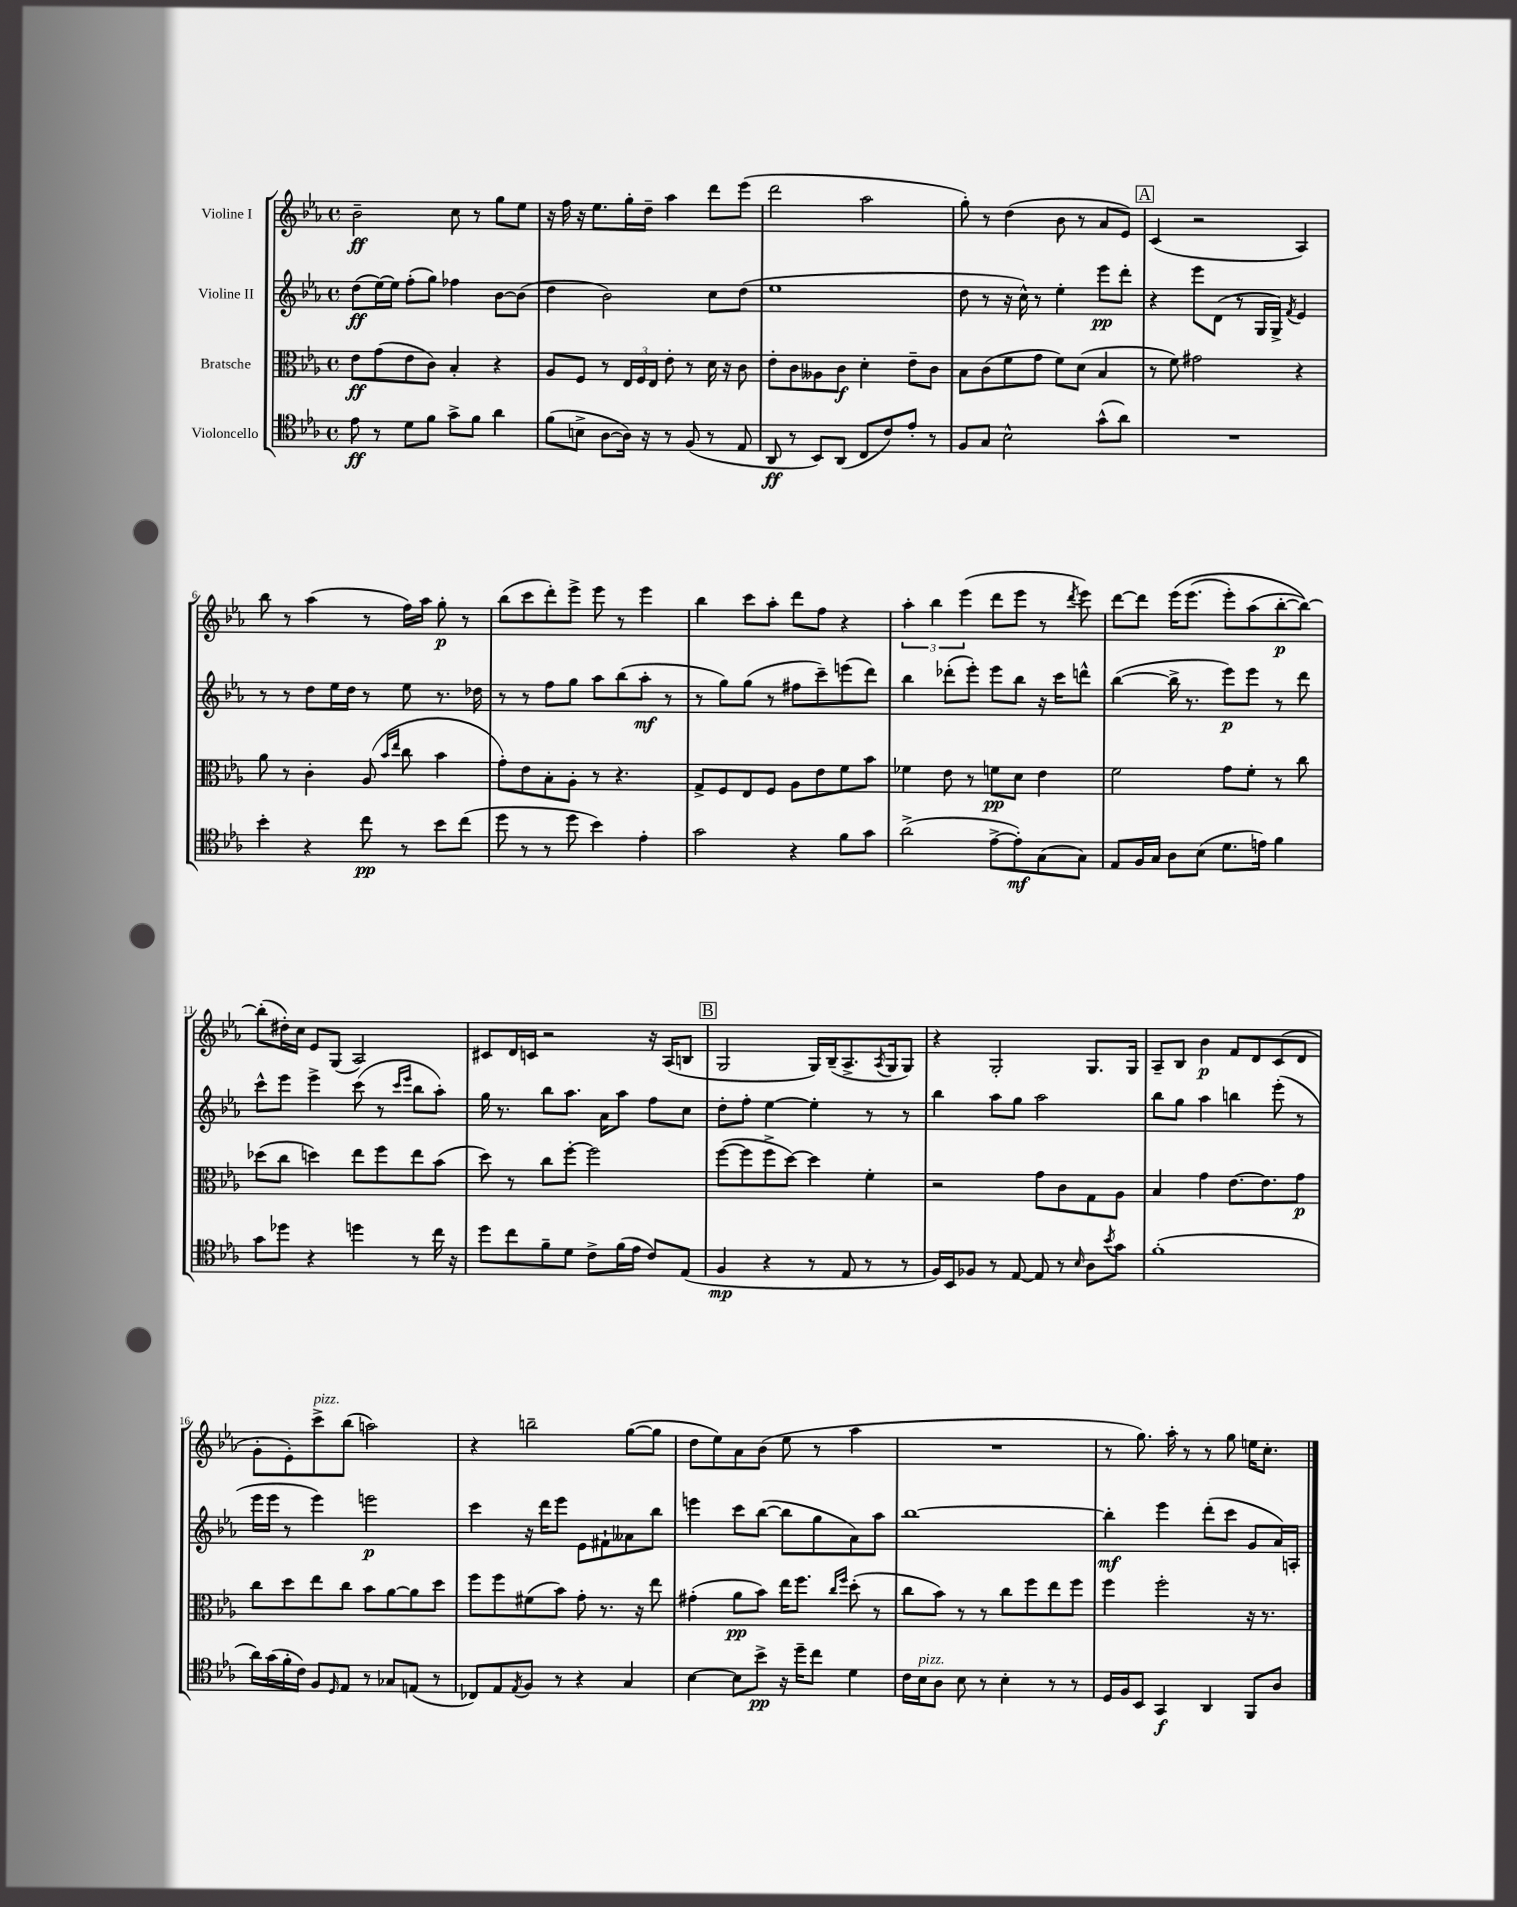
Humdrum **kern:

**kern	**dynam	**kern	**dynam	**kern	**dynam	**kern	**dynam
*part4	*part4	*part3	*part3	*part2	*part2	*part1	*part1
*staff4	*staff4	*staff3	*staff3	*staff2	*staff2	*staff1	*staff1
*I"Violoncello	*	*I"Bratsche	*	*I"Violine II	*	*I"Violine I	*
*clefC4	*	*clefC3	*	*clefG2	*	*clefG2	*
*k[b-e-a-]	*	*k[b-e-a-]	*	*k[b-e-a-]	*	*k[b-e-a-]	*
*M4/4	*	*M4/4	*	*M4/4	*	*M4/4	*
*met(c)	*	*met(c)	*	*met(c)	*	*met(c)	*
=1	=1	=1	=1	=1	=1	=1	=1
8e-\	ff	8e-\L	ff	(8dd\L	ff	2b-~\	ff
8r	.	(8g\	.	[16ee-\L)	.	.	.
.	.	.	.	16ee-\JJ]	.	.	.
8d\L	.	8e-\	.	(8ff'\L	.	.	.
8f\J	.	8c\J)	.	8gg\J)	.	.	.
8g^\L	.	4B-'/	.	4ff-X\	.	8cc\	.
8f\J	.	.	.	.	.	8r	.
4a-\	.	4r	.	[8b-\L	.	8gg\L	.
.	.	.	.	(8b-\J]	.	8ee-\J	.
=2	=2	=2	=2	=2	=2	=2	=2
(8f\L	.	8A-/L	.	4dd\	.	16r	.
.	.	.	.	.	.	16ff\	.
8Bn^\J	.	8F/J	.	.	.	16r	.
.	.	.	.	.	.	8.ee-\L	.
[8A-\L	.	8r	.	2b-\)	.	.	.
16A-\Jk])	.	24E-/LL	.	.	.	16gg'\L	.
.	.	24F/	.	.	.	.	.
16r	.	.	.	.	.	16dd~\JJ	.
.	.	24E-/JJ	.	.	.	.	.
8r	.	8e-'\	.	.	.	4aa-\	.
(8F/	.	8r	.	.	.	.	.
8r	.	16d\	.	8cc\L	.	8ddd\L	.
.	.	16r	.	.	.	.	.
8E-/	.	8c\	.	(8dd\J	.	(8eee-\J	.
=3	=3	=3	=3	=3	=3	=3	=3
8AA-/	ff	8e-'\L	.	1ee-	.	2ddd\	.
8r	.	8c\	.	.	.	.	.
8BB-/L)	.	8A--X\	.	.	.	.	.
(8AA-/J	.	8c\J	f	.	.	.	.
8C/L	.	4d'\	.	.	.	2aa-\	.
8c/)	.	.	.	.	.	.	.
8e-'/J	.	8e-~\L	.	.	.	.	.
8r	.	8c\J	.	.	.	.	.
=4	=4	=4	=4	=4	=4	=4	=4
8F/L	.	8B-\L	.	8dd\	.	8gg'\)	.
8G/J	.	(8c\	.	8r	.	8r	.
2B-^^\	.	8f\	.	16r	.	(4dd\	.
.	.	.	.	16cc^^\)	.	.	.
.	.	8g\J	.	8r	.	.	.
.	.	8f\L)	.	4ee-'\	.	8b-\	.
.	.	(8d\J	.	.	.	8r	.
(8g^^\L	.	4B-/	.	8eee-\L	pp	8a-/L	.
8a-\J)	.	.	.	8ddd'\J	.	8e-/J)	.
!!LO:REH:place=s1:t=A
=5	=5	=5	=5	=5	=5	=5	=5
1r	.	8r	.	4r	.	(4c/	.
.	.	8f\)	.	.	.	.	.
.	.	2g#X\	.	8eee-\L	.	2r	.
.	.	.	.	(8d\J	.	.	.
.	.	.	.	8r	.	.	.
.	.	.	.	16G/LL	.	.	.
.	.	.	.	16G^/JJ)	.	.	.
.	.	.	.	8qf/	.	.	.
.	.	4r	.	4e-/	.	4A-/)	.
!!LO:LB:g=z
=6	=6	=6	=6	=6	=6	=6	=6
4b-'\	.	8a-\	.	8r	.	8bb-\	.
.	.	8r	.	8r	.	8r	.
4r	.	4c'\	.	8dd\L	.	(4aa-\	.
.	.	.	.	16ee-\L	.	.	.
.	.	.	.	16dd\JJ	.	.	.
8cc\	pp	(8A-/	.	8r	.	8r	.
.	.	16qqb-/LL	.	.	.	.	.
.	.	16qqee-/JJ	.	.	.	.	.
8r	.	8cc\	.	8ee-\	.	16ff\LL)	.
.	.	.	.	.	.	16aa-\JJ	.
8b-\L	.	4b-\	.	8.r	.	8gg'\	p
(8cc\J	.	.	.	.	.	8r	.
.	.	.	.	16dd-X\	.	.	.
=7	=7	=7	=7	=7	=7	=7	=7
8dd\	.	8g'\L)	.	8r	.	(8bb-\L	.
8r	.	8e-\	.	8r	.	8ccc\	.
8r	.	8B-'\	.	8ff\L	.	8ddd'\)	.
8dd\	.	8A-'\J	.	8gg\J	.	8eee-^\J	.
4b-\)	.	8r	.	8aa-\L	.	8eee-\	.
.	.	4.r	.	(8bb-\	.	8r	.
4e-'\	.	.	.	8aa-'\J	mf	4eee-\	.
.	.	.	.	8r	.	.	.
=8	=8	=8	=8	=8	=8	=8	=8
2g\	.	8G^/L	.	8r	.	4bb-\	.
.	.	8F/	.	8gg\L)	.	.	.
.	.	8E-/	.	(8gg\J	.	8ccc\L	.
.	.	8F/J	.	8r	.	8aa-'\J	.
4r	.	8A-\L	.	8ff#X\L	.	8ddd\L	.
.	.	8e-\	.	8ccc~\)	.	8ff\J	.
8f\L	.	8f\	.	(8eeen\	.	4r	.
8g\J	.	8b-\J	.	8ddd\J)	.	.	.
=9	=9	=9	=9	=9	=9	=9	=9
(2a-^\	.	4f-X\	.	4bb-\	.	6aa-'\	.
.	.	.	.	.	.	6bb-\	.
.	.	8e-\	.	(8ddd-X'\L	.	.	.
.	.	.	.	.	.	(6eee-\	.
.	.	8r	.	8eee-'\J)	.	.	.
[8e-^\L	.	8fn\L	pp	8eee-\L	.	8ddd\L	.
8e-'\])	mf	8d\J	.	8bb-\J	.	8eee-\J	.
(8G\	.	4e-\	.	16r	.	8r	.
.	.	.	.	16ccc\KL	.	.	.
.	.	.	.	.	.	8qddd/	.
8G\J)	.	.	.	8dddn^^\J	.	8eee-\)	.
=10	=10	=10	=10	=10	=10	=10	=10
8E-/L	.	2f\	.	([4bb-\	.	[8ddd\L	.
16F/L	.	.	.	.	.	8ddd\J]	.
16G/JJ	.	.	.	.	.	.	.
8A-\L	.	.	.	16bb-^\]	.	(16eee-\KL	.
.	.	.	.	8.r	.	(8.eee-\J	.
(8B-\J	.	.	.	.	.	.	.
8.d\L	.	8g\L	.	8eee-\L)	p	8eee-'\L)	.
.	.	8f'\J	.	8eee-\J	.	(8aa-\	.
16en\Jk)	.	.	.	.	.	.	.
4f\	.	8r	.	8r	.	[8bb-'\	p
.	.	8cc\	.	8ddd\	.	8bb-\J_))	.
!!LO:LB:g=z
=11	=11	=11	=11	=11	=11	=11	=11
8g\L	.	(8dd-X\L	.	8ccc^^\L	.	(8bb-'\L]	.
8dd-X\J	.	8cc\J	.	8eee-\J	.	16dd#X'\L)	.
.	.	.	.	.	.	16cc\JJ	.
4r	.	4ddn\)	.	4eee-^\	.	8e-/L	.
.	.	.	.	.	.	(8G/J	.
4ddn\	.	8ee-\L	.	(8ccc\	.	2A-/)	.
.	.	8ff\	.	8r	.	.	.
.	.	.	.	16qqccc/LL	.	.	.
.	.	.	.	16qqeee-/JJ	.	.	.
8r	.	8ee-\	.	8bb-\L	.	.	.
16cc\	.	(8b-\J	.	8aa-'\J)	.	.	.
16r	.	.	.	.	.	.	.
=12	=12	=12	=12	=12	=12	=12	=12
8dd\L	.	8dd\)	.	16gg\	.	8c#X/L	.
.	.	.	.	8.r	.	.	.
8cc\	.	8r	.	.	.	16d/L	.
.	.	.	.	.	.	16cn/JJ	.
8f~\	.	8cc\L	.	8bb-\L	.	2r	.
8d\J	.	[8ff'\J	.	8.aa-\J	.	.	.
8c^\L	.	2ff\]	.	.	.	.	.
.	.	.	.	16a-\KL	.	.	.
(16f\L	.	.	.	8aa-\J	.	.	.
16e-\JJ	.	.	.	.	.	.	.
8c/L)	.	.	.	8ff\L	.	16r	.
.	.	.	.	.	.	(16A-/KL	.
(8E-/J	.	.	.	8cc\J	.	8Bn/J	.
!!LO:REH:place=s1:t=B
=13	=13	=13	=13	=13	=13	=13	=13
4F/	mp	([8ff\L	.	8dd'\L	.	2G/	.
.	.	8ff\]	.	8ff'\J	.	.	.
4r	.	8ff^\	.	[4ee-\	.	.	.
.	.	[8dd\J)	.	.	.	.	.
8r	.	4dd\]	.	4ee-'\]	.	16G/LL)	.
.	.	.	.	.	.	(16B-~/J	.
8E-/	.	.	.	.	.	8.A-^/	.
8r	.	4f'\	.	8r	.	.	.
.	.	.	.	.	.	8qA-/	.
.	.	.	.	.	.	16G/k	.
8r	.	.	.	8r	.	8G/J)	.
=14	=14	=14	=14	=14	=14	=14	=14
16F/LL)	.	2r	.	4bb-\	.	4r	.
16BB-/J	.	.	.	.	.	.	.
8F-X/J	.	.	.	.	.	.	.
8r	.	.	.	8aa-\L	.	2G'/	.
[8E-/	.	.	.	8gg\J	.	.	.
8E-/]	.	8g\L	.	2aa-\	.	.	.
8r	.	8c\	.	.	.	.	.
16qqB-/	.	.	.	.	.	.	.
8A-\L	.	8G\	.	.	.	8.G/L	.
8qb-/	.	.	.	.	.	.	.
8g\J	.	8A-\J	.	.	.	.	.
.	.	.	.	.	.	16G/Jk	.
=15	=15	=15	=15	=15	=15	=15	=15
(1f'	.	4B-/	.	8bb-\L	.	8A-~/L	.
.	.	.	.	8gg\J	.	8B-/J	.
.	.	4g\	.	4aa-\	.	4b-\	p
.	.	[8.e-\L	.	4bbn\	.	8f/L	.
.	.	.	.	.	.	8d/	.
.	.	8.e-\]	.	.	.	.	.
.	.	.	.	(8eee-'\	.	(8c/	.
.	.	8g\J	p	8r	.	8d/J	.
!!LO:LB:g=z
=16	=16	=16	=16	=16	=16	=16	=16
16a-\LL)	.	8cc\L	.	16eee-\LL	.	8g'\L	.
(16g\	.	.	.	16eee-\JJ	.	.	.
16f'\	.	8dd\	.	8r	.	8e-'\)	.
16c\JJ)	.	.	.	.	.	.	.
!	!	!	!	!	!	!LO:TX:a:i:t=pizz.	!
8F/L	.	8ee-\	.	4eee-\)	.	8ccc^\	.
16qqD/	.	.	.	.	.	.	.
8E-/J	.	8cc\J	.	.	.	(8bb-\J	.
8r	.	8b-\L	.	2eeen\	p	2aan\)	.
8G-X/L	.	[8a-\	.	.	.	.	.
(8En/J	.	8a-\]	.	.	.	.	.
8r	.	8dd\J	.	.	.	.	.
=17	=17	=17	=17	=17	=17	=17	=17
8C-X/L)	.	8ff\L	.	4ccc\	.	4r	.
8E-/	.	8ff\	.	.	.	.	.
8qE-/	.	.	.	.	.	.	.
8F/J	.	(8f#X\	.	16r	.	2bbn~\	.
.	.	.	.	16ddd\KL	.	.	.
8r	.	8b-\J)	.	8eee-\J	.	.	.
4r	.	8g'\	.	8e-\L	.	.	.
.	.	8.r	.	8f#X`\	.	.	.
4G/	.	.	.	8a--X\	.	([8gg\L	.
.	.	16r	.	.	.	.	.
.	.	8ee-\	.	8bb-\J	.	8gg\J]	.
=18	=18	=18	=18	=18	=18	=18	=18
[4B-\	.	(4g#X'\	.	4eeen\	.	8dd\L	.
.	.	.	.	.	.	8ee-\)	.
8B-\L]	.	8a-\L	pp	8ccc\L	.	8a-\	.
8b-^\J	pp	8b-\J)	.	([8bb-\J	.	(8b-\J	.
16r	.	16ee-\KL	.	8bb-\L]	.	8ee-\	.
16dd~\KL	.	8.ff\J	.	.	.	.	.
8cc\J	.	.	.	8gg\	.	8r	.
.	.	16qqcc/LL	.	.	.	.	.
.	.	16qqff/JJ	.	.	.	.	.
4d\	.	(8dd'\	.	8a-\)	.	4aa-\	.
.	.	8r	.	8aa-\J	.	.	.
=19	=19	=19	=19	=19	=19	=19	=19
16c\LL	.	8cc\L	.	[1bb-	.	1r	.
!LO:TX:a:i:t=pizz.	!	!	!	!	!	!	!
16B-\J	.	.	.	.	.	.	.
8A-\J	.	8b-\J)	.	.	.	.	.
8B-\	.	8r	.	.	.	.	.
8r	.	8r	.	.	.	.	.
4B-'\	.	8cc\L	.	.	.	.	.
.	.	8ff\	.	.	.	.	.
8r	.	8ee-\	.	.	.	.	.
8r	.	8ff\J	.	.	.	.	.
=20	=20	=20	=20	=20	=20	=20	=20
16D/LL	.	4ff\	.	4bb-'\]	mf	8r	.
16F/J	.	.	.	.	.	.	.
8BB-/J	.	.	.	.	.	8.gg\)	.
4GG/	f	2ff'\	.	4eee-\	.	.	.
.	.	.	.	.	.	16aa-'\	.
.	.	.	.	.	.	8r	.
4AA-/	.	.	.	(8ddd'\L	.	8r	.
.	.	.	.	8ccc\J	.	8gg\	.
8FF/L	.	16r	.	8g/L	.	16een\KL	.
.	.	8.r	.	.	.	8.cc'\J	.
8A-/J	.	.	.	16a-/L)	.	.	.
.	.	.	.	16An'/JJ	.	.	.
==	==	==	==	==	==	==	==
*-	*-	*-	*-	*-	*-	*-	*-
